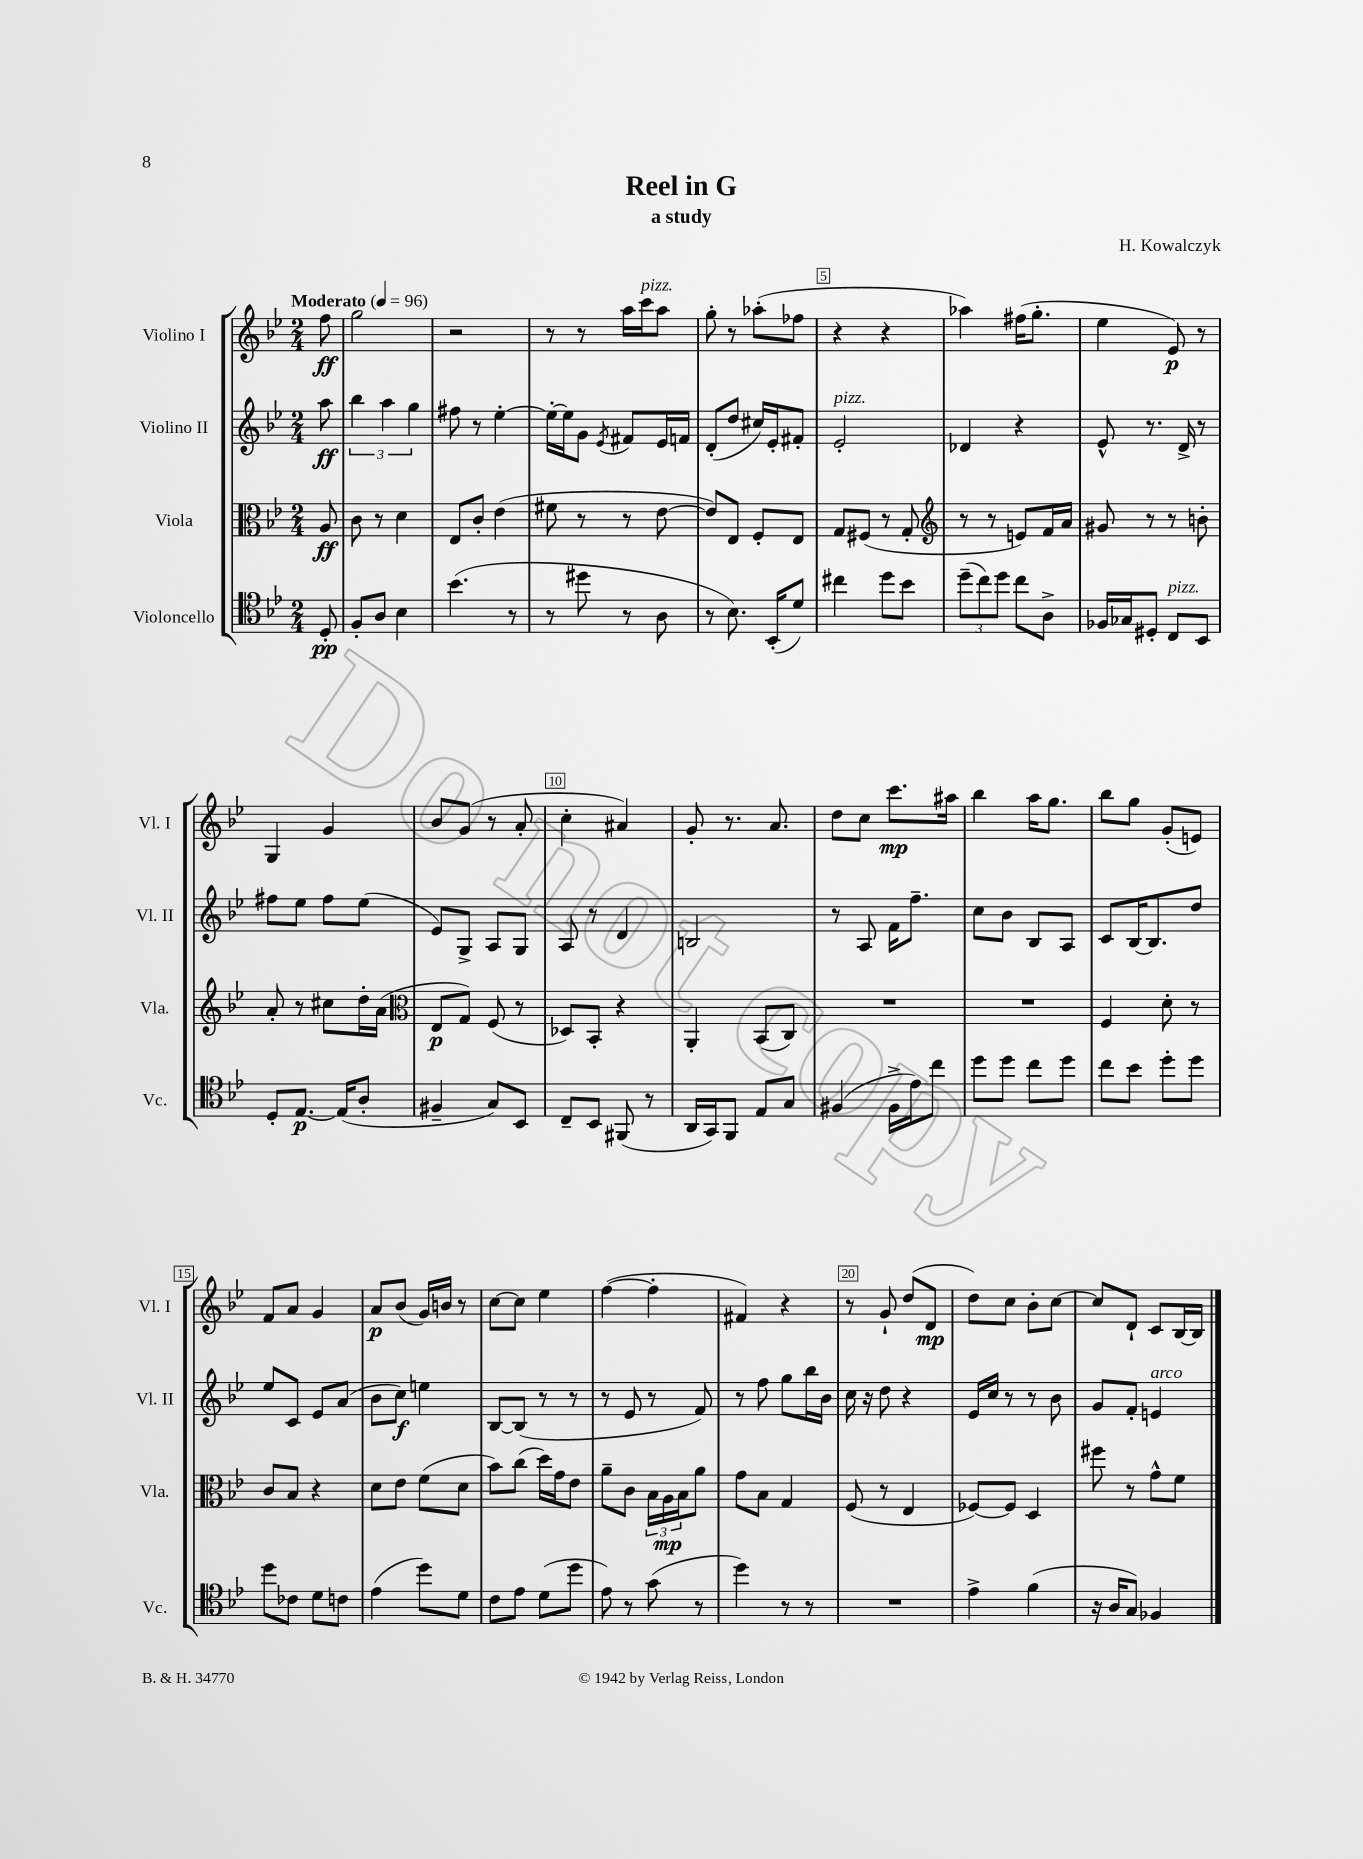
\header { title = "Reel in G" composer = "H. Kowalczyk" subtitle = "a study" }
<<
\new StaffGroup <<
\new Staff = "s0" \with { instrumentName = "Violino I" shortInstrumentName = "Vl. I" } {
    \clef treble \key bes \major \numericTimeSignature \time 2/4 \partial 8 \tempo "Moderato" 4 = 96
    f''8\ff |
    g''2 |
    r2 |
    r8 r8 a''16 c'''16^\markup { \italic "pizz." } a''8 |
    g''8-. r8 aes''8-.( fes''8 |
    r4 r4 |
    aes''4) fis''16( g''8.-. |
    ees''4 ees'8\p) r8 |
    g4 g'4 |
    bes'8 g'8( r8 a'8-. |
    c''4-. ais'4) |
    g'8-. r8. a'8. |
    d''8 c''8 c'''8.\mp ais''16 |
    bes''4 a''16 g''8. |
    bes''8 g''8 g'8-.( e'8) |
    f'8 a'8 g'4 |
    a'8\p bes'8( g'16) b'16 r8 |
    c''8~ c''8 ees''4 |
    f''4~( f''4-. |
    fis'4) r4 |
    r8 g'8-! d''8( d'8\mp |
    d''8) c''8 bes'8-. c''8~ |
    c''8 d'8-! c'8 bes16~ bes16 \bar "|." |
}
\new Staff = "s1" \with { instrumentName = "Violino II" shortInstrumentName = "Vl. II" } {
    \clef treble \key bes \major \numericTimeSignature \time 2/4 \partial 8
    a''8\ff |
    \tuplet 3/2 { bes''4 a''4 g''4 } |
    fis''8 r8 ees''4~-. |
    ees''16~-. ees''16 g'8 \acciaccatura { ees'8 } fis'8 ees'16 f'16 |
    d'8-.( d''8 cis''16) ees'16-. fis'8-. |
    ees'2-.^\markup { \italic "pizz." } |
    des'4 r4 |
    ees'8-^ r8. d'16-> r8 |
    fis''8 ees''8 fis''8 ees''8( |
    ees'8) g8-> a8 g8 |
    a8 r8 d'4 |
    b2 |
    r8 a8 f'16 f''8.-- |
    c''8 bes'8 bes8 a8 |
    c'8 bes16~ bes8. d''8 |
    ees''8 c'8 ees'8 a'8( |
    bes'8 c''8\f) e''4 |
    bes8~ bes8( r8 r8 |
    r8 ees'8 r8 f'8) |
    r8 f''8 g''8 bes''16 bes'16 |
    c''16 r16 d''8 r4 |
    ees'16 c''16 r8 r8 bes'8 |
    g'8 f'8-. e'4^\markup { \italic "arco" } \bar "|." |
}
\new Staff = "s2" \with { instrumentName = "Viola" shortInstrumentName = "Vla." } {
    \clef alto \key bes \major \numericTimeSignature \time 2/4 \partial 8
    a8\ff |
    c'8 r8 d'4 |
    ees8 c'8-. ees'4( |
    fis'8 r8 r8 ees'8~ |
    ees'8) ees8 f8-. ees8 |
    g8 fis8( r8 g8-. |
    \clef treble r8 r8 e'8) f'16 a'16 |
    gis'8 r8 r8 b'8-. |
    a'8-. r8 cis''8 d''16-. a'16( |
    \clef alto ees8\p g8) f8( r8 |
    des8) bes,8-. r4 |
    a,4-. bes,8( c8) |
    R2 |
    R2 |
    f4 d'8-. r8 |
    c'8 bes8 r4 |
    d'8 ees'8 f'8( d'8 |
    bes'8) c''8( d''16) g'16 ees'8 |
    a'8-- c'8 \tuplet 3/2 { bes16 a16\mp bes16 } a'8 |
    g'8 bes8 g4 |
    f8( r8 ees4 |
    fes8~) fes8 d4 |
    fis''8 r8 g'8-^ f'8 \bar "|." |
}
\new Staff = "s3" \with { instrumentName = "Violoncello" shortInstrumentName = "Vc." } {
    \clef tenor \key bes \major \numericTimeSignature \time 2/4 \partial 8
    d8-.\pp |
    f8-. a8 bes4 |
    bes'4.( r8 |
    r8 dis''8 r8 a8 |
    r8 bes8.) bes,16-.( d'8) |
    cis''4 d''8 bes'8 |
    \tuplet 3/2 { d''8--( c''8) d''8 } c''8 a8-> |
    fes16 ges16 dis8-. c8^\markup { \italic "pizz." } bes,8 |
    d8-. ees8.~\p ees16( a8-. |
    fis4-- g8) bes,8 |
    c8-- bes,8 fis,8( r8 |
    a,16 g,16) f,8 ees8 g8 |
    fis4( fis16-> ees'16) c''8 |
    d''8 d''8 c''8 d''8 |
    c''8 bes'8 d''8-. d''8 |
    d''8 ces'8 d'8 c'8 |
    ees'4( d''8) d'8 |
    c'8 ees'8 d'8( d''8 |
    ees'8) r8 g'8( r8 |
    d''4) r8 r8 |
    R2 |
    ees'4-> f'4( |
    r16 a16 g8) fes4 \bar "|." |
}
>>
>>
\layout { \context { \Score \override BarNumber.break-visibility = ##(#f #t #t) barNumberVisibility = #(every-nth-bar-number-visible 5) \override BarNumber.stencil = #(make-stencil-boxer 0.1 0.3 ly:text-interface::print) } }
